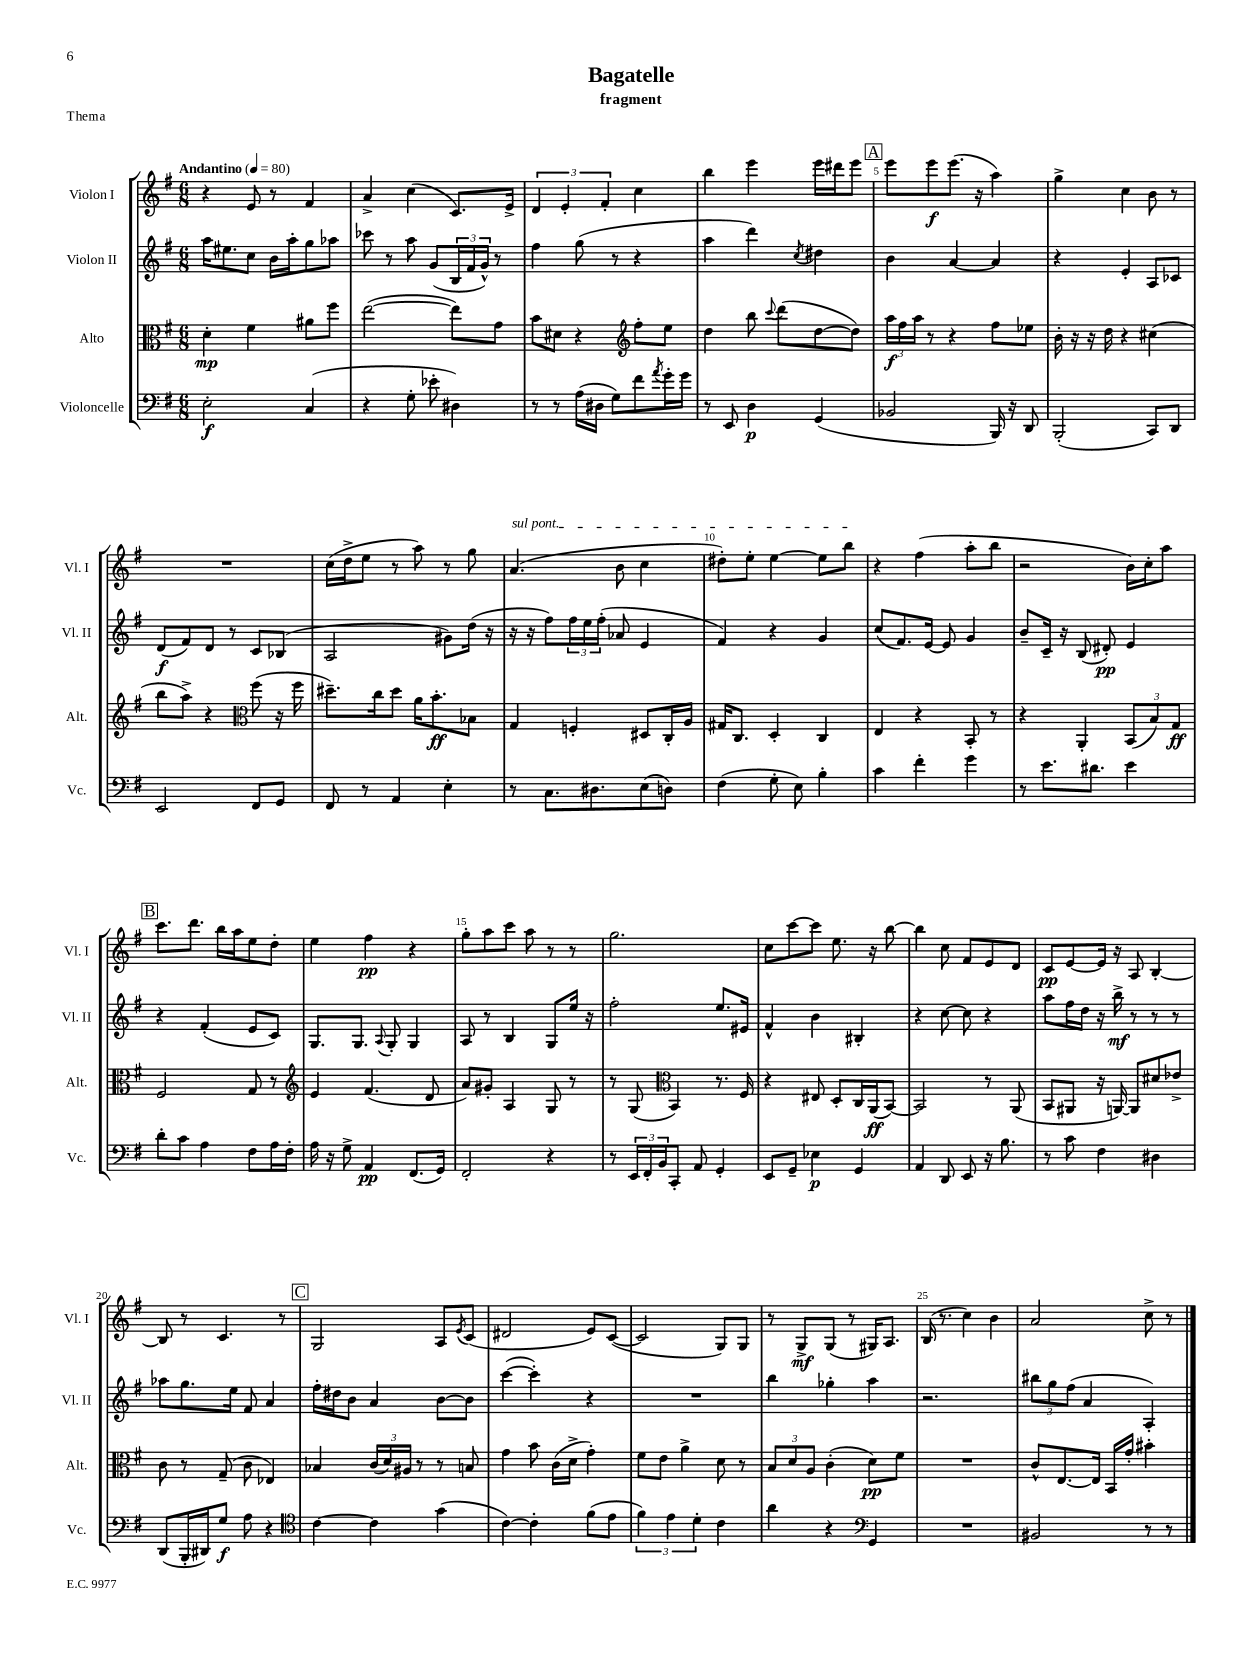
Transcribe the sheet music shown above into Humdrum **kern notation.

**kern	**dynam	**kern	**dynam	**kern	**dynam	**kern	**dynam
*part4	*part4	*part3	*part3	*part2	*part2	*part1	*part1
*staff4	*staff4	*staff3	*staff3	*staff2	*staff2	*staff1	*staff1
*I"Violoncelle	*	*I"Alto	*	*I"Violon II	*	*I"Violon I	*
*I'Vc.	*	*I'Alt.	*	*I'Vl. II	*	*I'Vl. I	*
*clefF4	*	*clefC3	*	*clefG2	*	*clefG2	*
*k[f#]	*	*k[f#]	*	*k[f#]	*	*k[f#]	*
*M6/8	*	*M6/8	*	*M6/8	*	*M6/8	*
*MM80	*	*MM80	*	*MM80	*	*MM80	*
=1	=1	=1	=1	=1	=1	=1	=1
!	!	!	!	!	!	!LO:TX:a:B:t=Andantino	!
2E'\	f	4d'\	mp	16aa\KL	.	4r	.
.	.	.	.	8.ee#X\	.	.	.
.	.	4f#\	.	8cc\J	.	8e/	.
.	.	.	.	16b\LL	.	8r	.
.	.	.	.	16aa'\J	.	.	.
(4C/	.	8a#X\L	.	8gg\	.	4f#/	.
.	.	8ff#\J	.	8aa-X\J	.	.	.
=2	=2	=2	=2	=2	=2	=2	=2
4r	.	([2ee\	.	8ccc-X\	.	4a^/	.
.	.	.	.	8r	.	.	.
8G'\	.	.	.	8aa\	.	(4cc\	.
8e-X'\	.	.	.	(8g/L	.	.	.
4D#X\)	.	8ee\L])	.	24B/L	.	8.c/L)	.
.	.	.	.	24f#/	.	.	.
.	.	.	.	24g^^/JJ)	.	.	.
.	.	8g\J	.	8r	.	.	.
.	.	.	.	.	.	16e^/Jk	.
=3	=3	=3	=3	=3	=3	=3	=3
8r	.	8b\L	.	4ff#\	.	6d/	.
8r	.	8d#X\J	.	.	.	.	.
.	.	.	.	.	.	6e'/	.
(16A\LL	.	4r	.	(8gg\	.	.	.
16D#X\JJ	.	.	.	.	.	.	.
.	.	.	.	.	.	6f#'/	.
8G\L)	.	.	.	8r	.	.	.
*	*	*clefG2	*	*	*	*	*
8f#\	.	8ff#'\L	.	4r	.	4cc\	.
8qa/	.	.	.	.	.	.	.
16g'\L	.	8ee\J	.	.	.	.	.
16g\JJ	.	.	.	.	.	.	.
=4	=4	=4	=4	=4	=4	=4	=4
8r	.	4dd\	.	4aa\	.	4bb\	.
8EE/	.	.	.	.	.	.	.
4D\	p	8bb\	.	4ddd\)	.	4eee\	.
.	.	8qqccc/	.	.	.	.	.
.	.	(8ddd\L	.	.	.	.	.
.	.	.	.	8qcc/	.	.	.
(4GG/	.	[8dd\	.	4dd#X\	.	16eee\LL	.
.	.	.	.	.	.	16ddd#X\J	.
.	.	8dd\J])	.	.	.	8eee\J	.
!!LO:REH:place=s1:t=A
=5	=5	=5	=5	=5	=5	=5	=5
2BB-X/	.	24aa\LL	f	4b\	.	8eee\L	.
.	.	24ff#\	.	.	.	.	.
.	.	24aa\JJ	.	.	.	.	.
.	.	8r	.	.	.	8eee\	f
.	.	4r	.	[4a/	.	(8.eee\J	.
.	.	.	.	.	.	16r	.
16BBB/)	.	8ff#\L	.	4a/]	.	4aa\)	.
16r	.	.	.	.	.	.	.
8DD/	.	8ee-X\J	.	.	.	.	.
=6	=6	=6	=6	=6	=6	=6	=6
(2BBB'/	.	16b'\	.	4r	.	4gg^\	.
.	.	16r	.	.	.	.	.
.	.	16r	.	.	.	.	.
.	.	16dd\	.	.	.	.	.
.	.	4r	.	4e'/	.	4cc\	.
8CC/L)	.	(4cc#X\	.	8A/L	.	8b\	.
8DD/J	.	.	.	8c-X/J	.	8r	.
!!LO:LB:g=z
=7	=7	=7	=7	=7	=7	=7	=7
2EE/	.	8bb\L	.	(8d/L	f	2.r	.
.	.	8aa^\J)	.	8f#/)	.	.	.
.	.	4r	.	8d/J	.	.	.
.	.	.	.	8r	.	.	.
*	*	*clefC3	*	*	*	*	*
8FF#/L	.	(8ff#\	.	8c/L	.	.	.
8GG/J	.	16r	.	(8B-X/J	.	.	.
.	.	16ff#\	.	.	.	.	.
=8	=8	=8	=8	=8	=8	=8	=8
8FF#/	.	8.dd#X~\L)	.	2A/	.	(16cc\LL	.
.	.	.	.	.	.	16dd^\J	.
8r	.	.	.	.	.	8ee\J	.
.	.	16cc\k	.	.	.	.	.
4AA/	.	8dd#\J	.	.	.	8r	.
.	.	16a\KL	.	.	.	8aa\)	.
.	.	8.b'\	ff	.	.	.	.
4E'\	.	.	.	8g#X\L)	.	8r	.
.	.	8B-X\J	.	(16dd\Jk	.	8gg\	.
.	.	.	.	16r	.	.	.
=9	=9	=9	=9	=9	=9	=9	=9
!	!	!	!	!	!	!LO:TX:a:i:t=sul pont.	!
8r	.	4G/	.	16r	.	(4.a/	.
.	.	.	.	16r	.	.	.
8.C\L	.	.	.	8ff#\L)	.	.	.
.	.	4Fn'/	.	24ff#\L	.	.	.
.	.	.	.	24ee\	.	.	.
8.D#X\	.	.	.	.	.	.	.
.	.	.	.	(24ff#'\JJ	.	.	.
.	.	.	.	8a-X/	.	8b\	.
(8E\	.	8D#X/L	.	4e/	.	4cc\	.
8Dn\J)	.	16C'/L	.	.	.	.	.
.	.	16A/JJ	.	.	.	.	.
=10	=10	=10	=10	=10	=10	=10	=10
(4F#\	.	16G#X/KL	.	4f#/)	.	8dd#X'\L)	.
.	.	8.C/J	.	.	.	.	.
.	.	.	.	.	.	8ee'\J	.
8G'\	.	4D'/	.	4r	.	[4ee\	.
8E\)	.	.	.	.	.	.	.
4B'\	.	4C/	.	4g/	.	8ee\L]	.
.	.	.	.	.	.	8bb\J	.
=11	=11	=11	=11	=11	=11	=11	=11
4c\	.	4E/	.	(8cc/L	.	4r	.
.	.	.	.	8.f#/)	.	.	.
4f#'\	.	4r	.	.	.	(4ff#\	.
.	.	.	.	[16e/Jk	.	.	.
.	.	.	.	8e/]	.	.	.
4g\	.	8BB'/	.	4g/	.	8aa'\L	.
.	.	8r	.	.	.	8bb\J	.
=12	=12	=12	=12	=12	=12	=12	=12
8r	.	4r	.	8b~/L	.	2r	.
8.e\L	.	.	.	16c~/Jk	.	.	.
.	.	.	.	16r	.	.	.
.	.	4AA'/	.	(8B/	.	.	.
8.d#X\J	.	.	.	.	.	.	.
.	.	.	.	8d#X'/)	pp	.	.
4e\	.	(12BB/L	.	4e/	.	16b\LL)	.
.	.	.	.	.	.	16cc'\J	.
.	.	12B/)	.	.	.	.	.
.	.	.	.	.	.	8aa\J	.
.	.	12G/J	ff	.	.	.	.
!!LO:LB:g=z
!!LO:REH:place=s1:t=B
=13	=13	=13	=13	=13	=13	=13	=13
8d'\L	.	2F#/	.	4r	.	8.ccc\L	.
8c\J	.	.	.	.	.	.	.
.	.	.	.	.	.	8.ddd\J	.
4A\	.	.	.	(4f#'/	.	.	.
.	.	.	.	.	.	16bb\LL	.
.	.	.	.	.	.	16aa\J	.
8F#\L	.	8G/	.	8e/L	.	8ee\	.
16A\L	.	8r	.	8c/J)	.	8dd'\J	.
16F#'\JJ	.	.	.	.	.	.	.
=14	=14	=14	=14	=14	=14	=14	=14
*	*	*clefG2	*	*	*	*	*
16A\	.	4e/	.	8.G/L	.	4ee\	.
16r	.	.	.	.	.	.	.
8G^\	.	.	.	.	.	.	.
.	.	.	.	8.G/J	.	.	.
4AA/	pp	(4.f#/	.	.	.	4ff#\	pp
.	.	.	.	8qqA/	.	.	.
.	.	.	.	8G'/	.	.	.
(8.FF#/L	.	.	.	4G/	.	4r	.
.	.	8d/	.	.	.	.	.
16GG/Jk)	.	.	.	.	.	.	.
=15	=15	=15	=15	=15	=15	=15	=15
2FF#'/	.	8a/L)	.	8A/	.	8gg'\L	.
.	.	8g#X'/J	.	8r	.	8aa\	.
.	.	4A/	.	4B/	.	8ccc\J	.
.	.	.	.	.	.	8aa\	.
4r	.	8G/	.	8G/L	.	8r	.
.	.	8r	.	16ee/Jk	.	8r	.
.	.	.	.	16r	.	.	.
=16	=16	=16	=16	=16	=16	=16	=16
8r	.	8r	.	2ff#'\	.	2.gg\	.
24EE/LL	.	(8G/	.	.	.	.	.
24FF#'/	.	.	.	.	.	.	.
24BB/J	.	.	.	.	.	.	.
*	*	*clefC3	*	*	*	*	*
8CC'/J	.	4BB/)	.	.	.	.	.
8AA/	.	.	.	.	.	.	.
4GG'/	.	8.r	.	8.ee/L	.	.	.
.	.	16F#/	.	16e#X/Jk	.	.	.
=17	=17	=17	=17	=17	=17	=17	=17
8EE/L	.	4r	.	4f#^^/	.	8cc\L	.
8GG~/J	.	.	.	.	.	[8ccc\	.
4E-X\	p	8E#X/	.	4b\	.	8ccc\J]	.
.	.	8D'/L	.	.	.	8.ee\	.
4GG/	.	16C/L	.	4B#X'/	.	.	.
.	.	(16AA/J	ff	.	.	16r	.
.	.	[8BB/J)	.	.	.	[8bb\	.
=18	=18	=18	=18	=18	=18	=18	=18
4AA/	.	2BB/]	.	4r	.	4bb\]	.
8DD/	.	.	.	[8cc\	.	8cc\	.
8EE/	.	.	.	8cc\]	.	8f#/L	.
16r	.	8r	.	4r	.	8e/	.
8.B\	.	.	.	.	.	.	.
.	.	(8AA/	.	.	.	8d/J	.
=19	=19	=19	=19	=19	=19	=19	=19
8r	.	8BB/L	.	8aa\L	.	8c/L	pp
8c\	.	8AA#X/J	.	16ff#\L	.	[8e/	.
.	.	.	.	16dd\JJ	.	.	.
4F#\	.	16r	.	16r	.	16e/Jk]	.
.	.	[16AAn/)	.	16bb^\	mf	16r	.
.	.	8AA/L]	.	8r	.	8A/	.
4D#X\	.	8d#X/	.	8r	.	[4B'/	.
.	.	8e-X^/J	.	8r	.	.	.
!!LO:LB:g=z
=20	=20	=20	=20	=20	=20	=20	=20
(8DD/L	.	8c\	.	8aa-X\L	.	8B/]	.
16BBB'/L	.	8r	.	8.gg\	.	8r	.
16DD#X/J)	.	.	.	.	.	.	.
8G/J	f	(8G~/	.	.	.	4.c/	.
.	.	.	.	16ee\Jk	.	.	.
8A\	.	8c\	.	8f#/	.	.	.
4r	.	4E-X/)	.	4a/	.	.	.
.	.	.	.	.	.	8r	.
!!LO:REH:place=s1:t=C
=21	=21	=21	=21	=21	=21	=21	=21
*clefC4	*	*	*	*	*	*	*
[4c\	.	4B-X/	.	16ff#'\LL	.	2G/	.
.	.	.	.	16dd#X\J	.	.	.
.	.	.	.	8b\J	.	.	.
4c\]	.	(24c/LL	.	4a/	.	.	.
.	.	24d/)	.	.	.	.	.
.	.	24A#X/JJ	.	.	.	.	.
.	.	8r	.	.	.	.	.
(4g\	.	8r	.	[8b\L	.	8A/L	.
.	.	.	.	.	.	8qe/	.
.	.	8Bn/	.	8b\J]	.	(8c/J	.
=22	=22	=22	=22	=22	=22	=22	=22
[4c\)	.	4g\	.	([4ccc\	.	2d#X/	.
4c'\]	.	8b\	.	4ccc'\])	.	.	.
.	.	(16c\LL	.	.	.	.	.
.	.	16d^\JJ	.	.	.	.	.
(8f#\L	.	4g'\)	.	4r	.	8e/L)	.
8e\J	.	.	.	.	.	([8c/J	.
=23	=23	=23	=23	=23	=23	=23	=23
6f#\)	.	8f#\L	.	2.r	.	2c/]	.
.	.	8e\J	.	.	.	.	.
6e\	.	.	.	.	.	.	.
.	.	4a^\	.	.	.	.	.
6d'\	.	.	.	.	.	.	.
4c\	.	8d\	.	.	.	8G/L)	.
.	.	8r	.	.	.	8G/J	.
=24	=24	=24	=24	=24	=24	=24	=24
4a\	.	12B/L	.	4bb\	.	8r	.
.	.	12d/	.	.	.	.	.
.	.	.	.	.	.	8G^/L	mf
.	.	12A/J	.	.	.	.	.
4r	.	(4c'\	.	4gg-X'\	.	(8G/J	.
.	.	.	.	.	.	8r	.
*clefF4	*	*	*	*	*	*	*
4GG/	.	8d\L)	pp	4aa\	.	16G#X/KL)	.
.	.	.	.	.	.	8.A/J	.
.	.	8f#\J	.	.	.	.	.
=25	=25	=25	=25	=25	=25	=25	=25
2.r	.	2.r	.	2.r	.	(16B/	.
.	.	.	.	.	.	8.r	.
.	.	.	.	.	.	4cc\)	.
.	.	.	.	.	.	4b\	.
=26	=26	=26	=26	=26	=26	=26	=26
2BB#X/	.	8c^^/L	.	12bb#X\L	.	2a/	.
.	.	.	.	12gg\	.	.	.
.	.	[8.E/	.	.	.	.	.
.	.	.	.	(12ff#\J	.	.	.
.	.	.	.	4a/	.	.	.
.	.	16E/Jk]	.	.	.	.	.
.	.	16BB/LL	.	.	.	.	.
.	.	16g'/JJ	.	.	.	.	.
8r	.	4b#X'\	.	4A'/)	.	8cc^\	.
8r	.	.	.	.	.	8r	.
==	==	==	==	==	==	==	==
*-	*-	*-	*-	*-	*-	*-	*-
